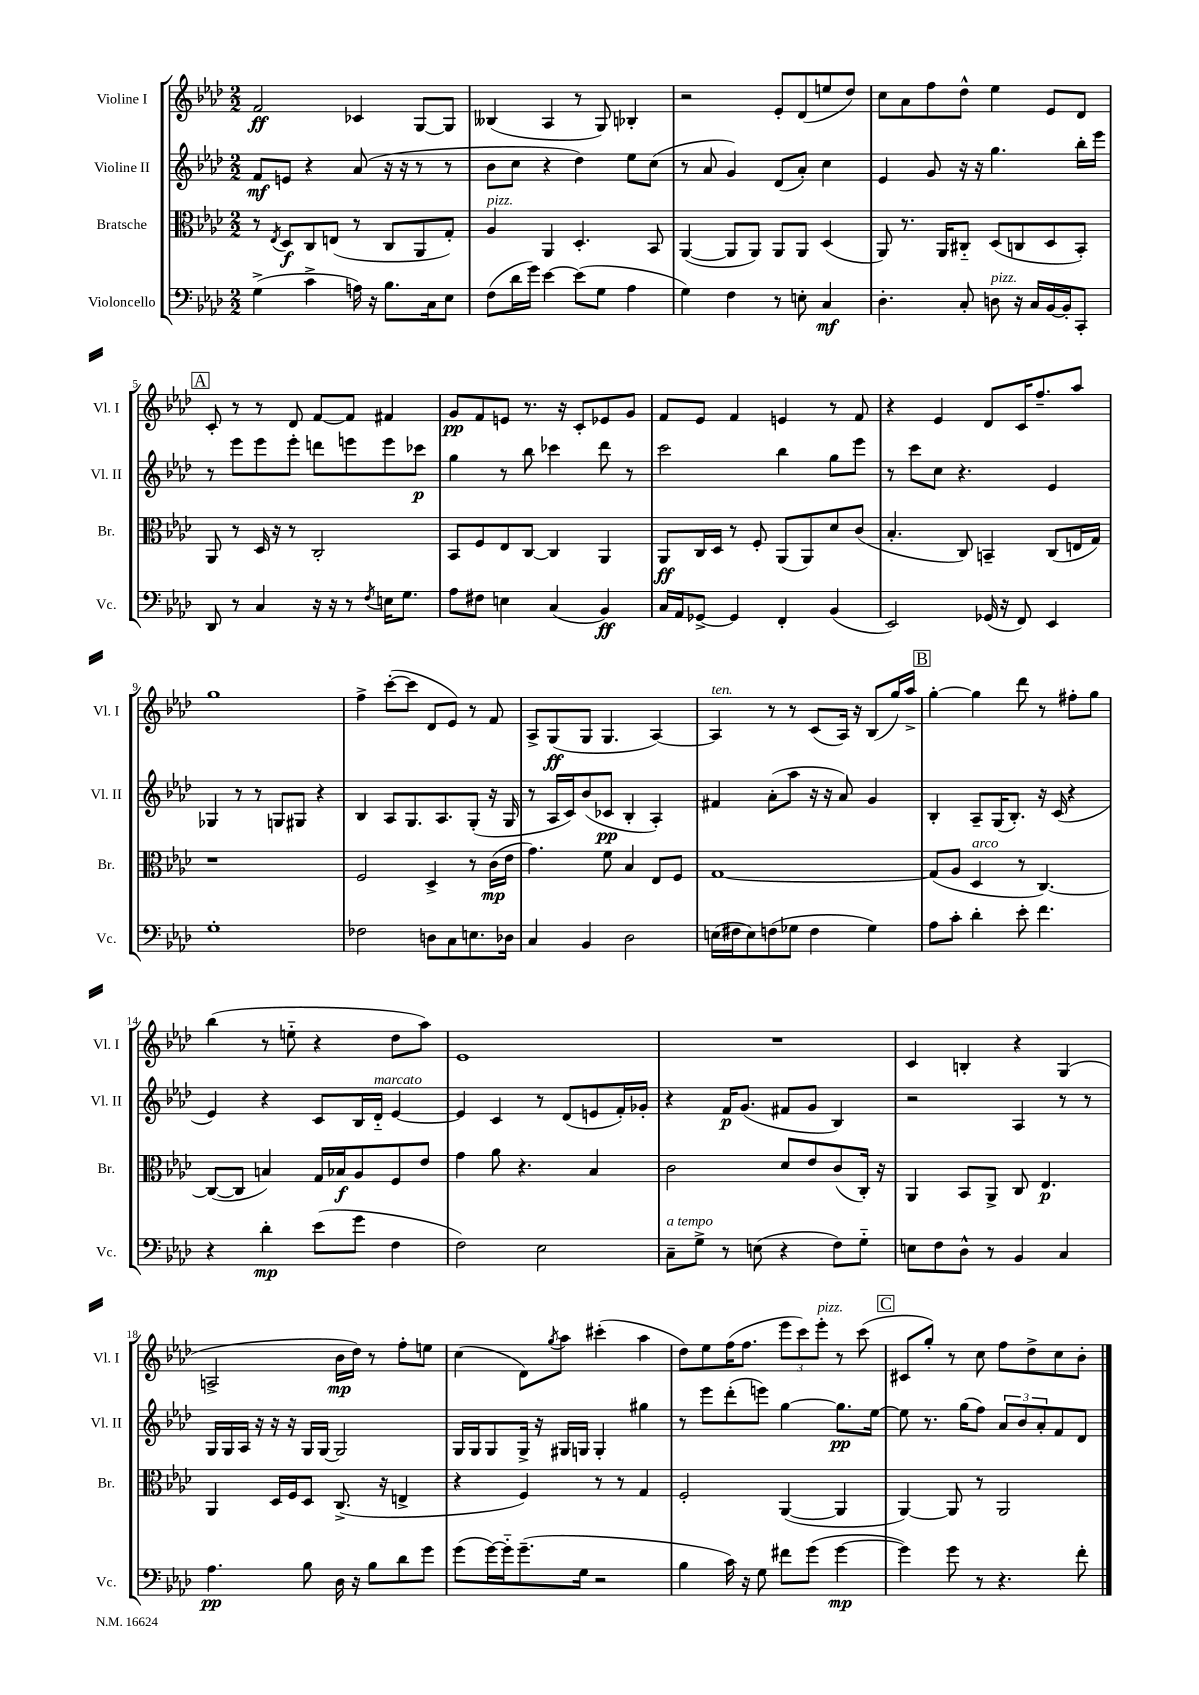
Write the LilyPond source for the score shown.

<<
\new StaffGroup <<
\new Staff = "s0" \with { instrumentName = "Violine I" shortInstrumentName = "Vl. I" } {
    \clef treble \key aes \major \numericTimeSignature \time 2/2
    f'2\ff ces'4 g8~ g8 |
    beses4( aes4 r8 g8) bes4-. |
    r2 ees'8-. des'8( e''8 des''8) |
    c''8 aes'8 f''8 des''8-^ ees''4 ees'8 des'8 |
    \mark \markup { \box "A" } c'8-. r8 r8 des'8 f'8~ f'8 fis'4 |
    g'8\pp f'8 e'8 r8. r16 c'8-. ees'8 g'8 |
    f'8 ees'8 f'4 e'4 r8 f'8 |
    r4 ees'4 des'8 c'16 f''8.-- aes''8 |
    g''1 |
    f''4-> c'''8~-.( c'''8 des'8 ees'8) r8 f'8 |
    aes8-> g8\ff( g8 g4. aes4~) |
    aes4^\markup { \italic "ten." } r8 r8 c'8( aes16) r16 bes8( g''16) aes''16-> |
    \mark \markup { \box "B" } g''4~-. g''4 des'''8 r8 fis''8-. g''8 |
    bes''4( r8 e''8-_ r4 des''8 aes''8) |
    ees'1 |
    R1 |
    c'4 b4-. r4 g4( |
    a2-> bes'16\mp des''16) r8 f''8-. e''8 |
    c''4( des'8) \acciaccatura { g''8 } aes''8 cis'''4-.( aes''4 |
    des''8) ees''8 f''16( f''8. \tuplet 3/2 { ees'''8 c'''8) ees'''8-.^\markup { \italic "pizz." } } r8 c'''8( |
    \mark \markup { \box "C" } cis'8 g''8-.) r8 c''8 f''8 des''8-> c''8 bes'8-. \bar "|." |
}
\new Staff = "s1" \with { instrumentName = "Violine II" shortInstrumentName = "Vl. II" } {
    \clef treble \key aes \major \numericTimeSignature \time 2/2
    f'8\mf e'8 r4 aes'8( r16 r16 r8 r8 |
    bes'8 c''8 r4 des''4) ees''8 c''8( |
    r8 aes'8 g'4) des'8( aes'8-.) c''4 |
    ees'4 g'8 r16 r16 g''4. bes''16-. ees'''16 |
    \mark \markup { \box "A" } r8 ees'''8 ees'''8 ees'''8-. d'''8 e'''8 e'''8 ces'''8\p |
    g''4 r8 bes''8 ces'''4 des'''8 r8 |
    c'''2 bes''4 g''8 ees'''8 |
    r8 c'''8 c''8 r4. ees'4 |
    ges4 r8 r8 g8 gis8 r4 |
    bes4 aes8 g8. aes8. g8-.( r16 g16 |
    r8 aes16 c'16) bes'8( ces'8\pp bes4-. aes4-.) |
    fis'4 aes'8-.( aes''8 r16 r16 aes'8) g'4 |
    \mark \markup { \box "B" } bes4-. aes8-- g16( bes8.-.) r16 c'16( r4 |
    ees'4) r4 c'8 bes16 des'16-_^\markup { \italic "marcato" } ees'4~ |
    ees'4 c'4 r8 des'8( e'8 f'16-.) ges'16-. |
    r4 f'16\p g'8.( fis'8 g'8 bes4) |
    r2 aes4 r8 r8 |
    g16 g16 aes16 r16 r16 r16 g16 g16~ g2 |
    g16 g16 g8 g16-> r16 gis16 g16 g4-. gis''4 |
    r8 ees'''8 des'''8-.( e'''8) g''4~ g''8.\pp ees''16~ |
    \mark \markup { \box "C" } ees''8 r8. g''16( f''8) \tuplet 3/2 { aes'8 bes'8 aes'8-. } f'8 des'8 \bar "|." |
}
\new Staff = "s2" \with { instrumentName = "Bratsche" shortInstrumentName = "Br." } {
    \clef alto \key aes \major \numericTimeSignature \time 2/2
    r8 \acciaccatura { ees8 } des8\f c8 e8( r8 c8 aes,8 g8-.) |
    aes4^\markup { \italic "pizz." } aes,4 des4.-. bes,8 |
    aes,4~( aes,8 aes,8) aes,8 aes,8 des4( |
    aes,8) r8. aes,16 cis8-_ des8( c8 des8 bes,8-.) |
    \mark \markup { \box "A" } aes,8 r8 des16 r16 r8 c2-. |
    bes,8 f8 ees8 c8~ c4 aes,4 |
    aes,8\ff c16 des16 r8 f8-. aes,8( aes,8) des'8 c'8( |
    bes4.-. c8) b,4-- c8( e16 g16) |
    r1 |
    f2 des4-> r8 c'16\mp( ees'16 |
    g'4.) f'8 bes4 ees8 f8 |
    g1~ |
    \mark \markup { \box "B" } g8( aes8 des4^\markup { \italic "arco" } r8 c4.~) |
    c8~( c8 b4) g16 bes16\f aes8 f8 ees'8 |
    g'4 aes'8 r4. bes4 |
    c'2 des'8 ees'8 c'8( c16-.) r16 |
    aes,4 bes,8 aes,8-> c8 ees4.\p |
    aes,4 des16 f16 des8 c8.->( r16 e4-> |
    r4 f4) r8 r8 g4 |
    f2-. aes,4~( aes,4 |
    \mark \markup { \box "C" } aes,4~) aes,8 r8 aes,2 \bar "|." |
}
\new Staff = "s3" \with { instrumentName = "Violoncello" shortInstrumentName = "Vc." } {
    \clef bass \key aes \major \numericTimeSignature \time 2/2
    g4->( c'4-> a16) r16 bes8. c16 ees8 |
    f8( des'16 g'16) ees'4~ ees'8( g8 aes4 |
    g4) f4 r8 e8-. c4\mf |
    des4.-. c8-. d8^\markup { \italic "pizz." } r16 c16 bes,16~ bes,16-. c,8-. |
    \mark \markup { \box "A" } des,8 r8 c4 r16 r16 r8 \acciaccatura { f8 } e16 g8. |
    aes8 fis8 e4 c4( bes,4\ff) |
    c16 aes,16 ges,8~-> ges,4 f,4-. bes,4( |
    ees,2) ges,16( r16 f,8) ees,4 |
    g1-. |
    fes2 d8 c8 e8. des16 |
    c4 bes,4 des2 |
    e16( fis16 e8) f8( ges8 f4 ges4) |
    \mark \markup { \box "B" } aes8 c'8-. des'4-. ees'8-. f'4. |
    r4 des'4-.\mp ees'8( g'8 f4 |
    f2) ees2 |
    c8--^\markup { \italic "a tempo" } g8-> r8 e8( r4 f8) g8-_ |
    e8 f8 des8-^ r8 bes,4 c4 |
    aes4.\pp bes8 des16 r16 bes8 des'8 g'8 |
    g'8( g'16~) g'16-_ g'8.--( g16 r2 |
    bes4 c'16) r16 g8 fis'8 g'8( g'4~\mp |
    \mark \markup { \box "C" } g'4) g'8 r8 r4. f'8-. \bar "|." |
}
>>
>>
